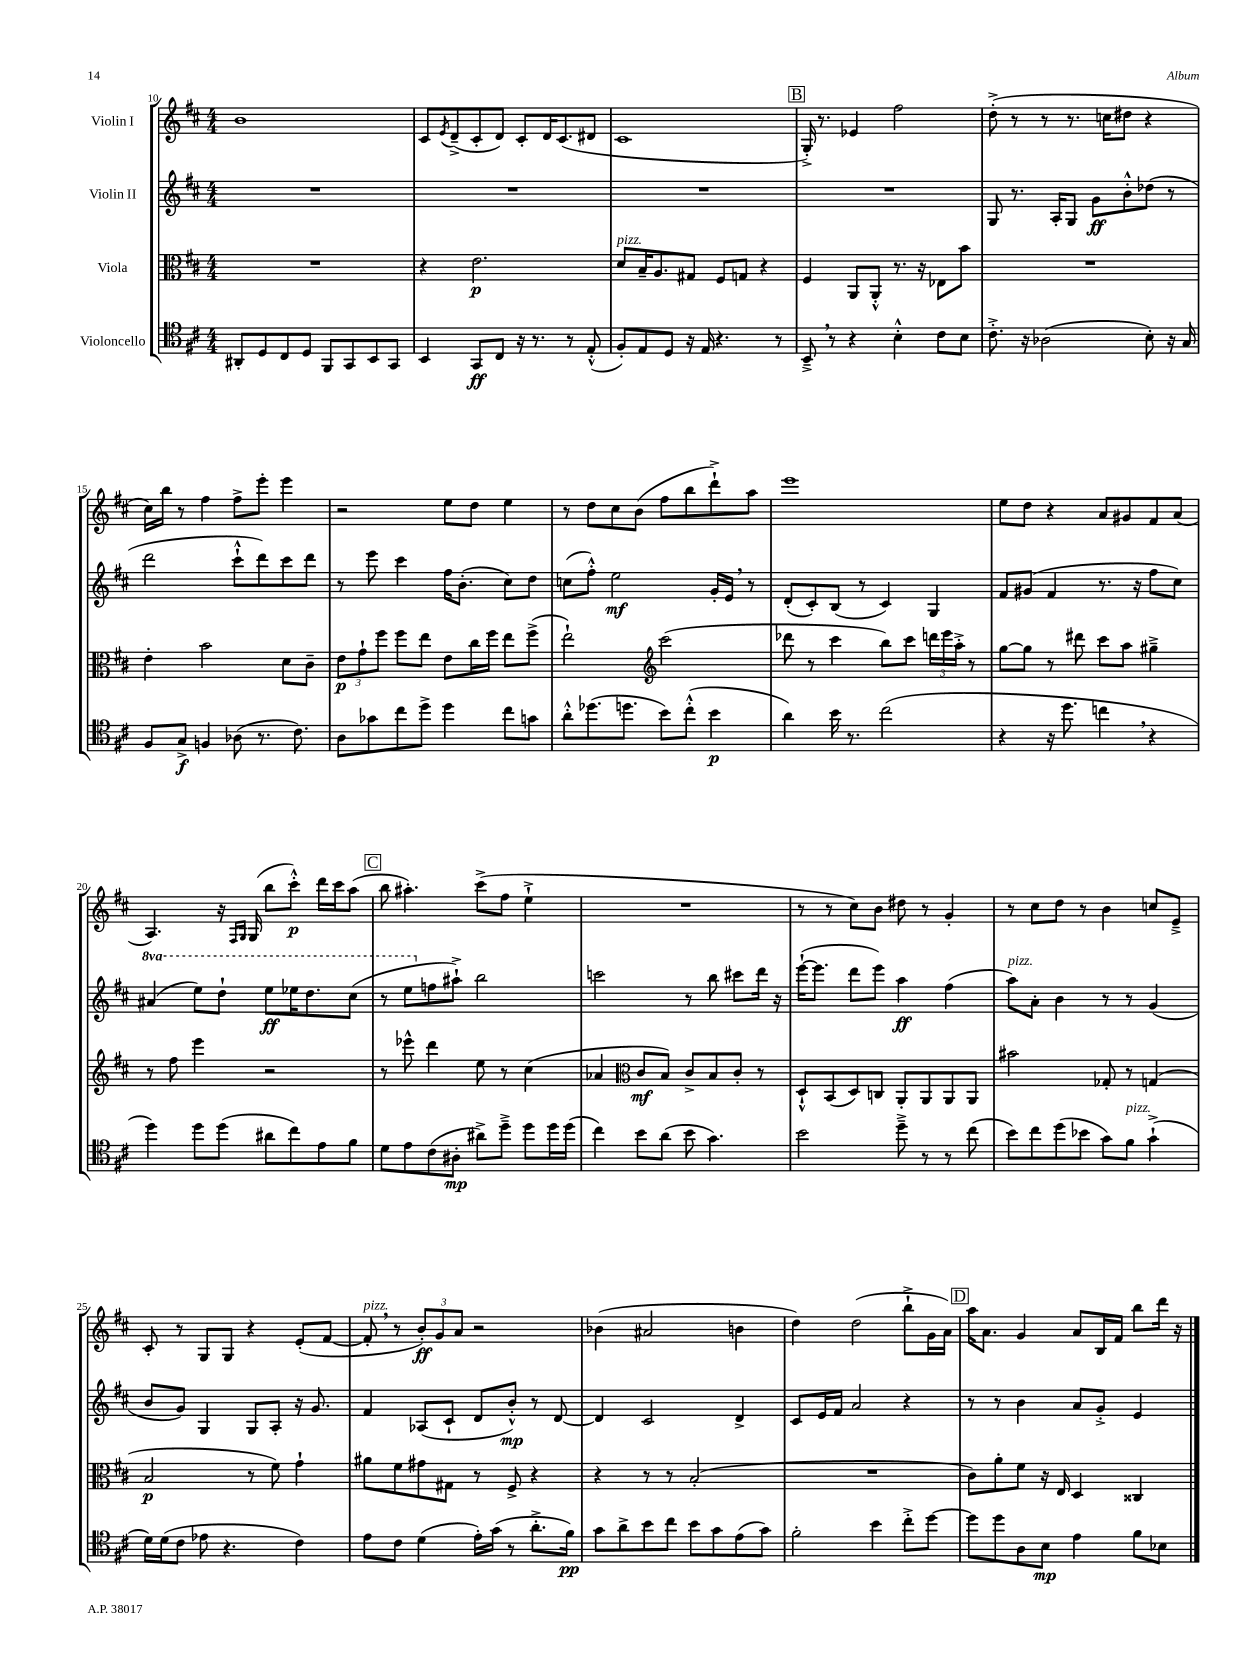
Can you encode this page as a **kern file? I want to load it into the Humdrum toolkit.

**kern	**dynam	**kern	**dynam	**kern	**dynam	**kern	**dynam
*part4	*part4	*part3	*part3	*part2	*part2	*part1	*part1
*staff4	*staff4	*staff3	*staff3	*staff2	*staff2	*staff1	*staff1
*I"Violoncello	*	*I"Viola	*	*I"Violin II	*	*I"Violin I	*
*clefC4	*	*clefC3	*	*clefG2	*	*clefG2	*
*k[f#c#]	*	*k[f#c#]	*	*k[f#c#]	*	*k[f#c#]	*
*M4/4	*	*M4/4	*	*M4/4	*	*M4/4	*
=10	=10	=10	=10	=10	=10	=10	=10
8AA#X'/L	.	1r	.	1r	.	1b	.
8D/	.	.	.	.	.	.	.
8C#/	.	.	.	.	.	.	.
8D/J	.	.	.	.	.	.	.
8FF#/L	.	.	.	.	.	.	.
8GG/	.	.	.	.	.	.	.
8BB/	.	.	.	.	.	.	.
8GG/J	.	.	.	.	.	.	.
=11	=11	=11	=11	=11	=11	=11	=11
4BB/	.	4r	.	1r	.	8c#/L	.
.	.	.	.	.	.	8qe/	.
.	.	.	.	.	.	(8d~^/	.
8GG/L	ff	2.e\	p	.	.	8c#'/	.
8C#/J	.	.	.	.	.	8d/J)	.
16r	.	.	.	.	.	8c#'/L	.
8.r	.	.	.	.	.	.	.
.	.	.	.	.	.	16d/K	.
.	.	.	.	.	.	(8.c#/	.
8r	.	.	.	.	.	.	.
(8E'^^/	.	.	.	.	.	8d#X/J	.
=12	=12	=12	=12	=12	=12	=12	=12
!	!	!LO:TX:a:i:t=pizz.	!	!	!	!	!
8F#'/L)	.	8d/L	.	1r	.	1c#	.
8E/	.	16B~/K	.	.	.	.	.
.	.	8.A/	.	.	.	.	.
8D/J	.	.	.	.	.	.	.
16r	.	8G#X/J	.	.	.	.	.
16E/	.	.	.	.	.	.	.
4.r	.	8F#/L	.	.	.	.	.
.	.	8Gn/J	.	.	.	.	.
.	.	4r	.	.	.	.	.
8r	.	.	.	.	.	.	.
!!LO:REH:place=s1:t=B
=13	=13	=13	=13	=13	=13	=13	=13
8BB~^,/	.	4F#/	.	1r	.	16G'^/)	.
.	.	.	.	.	.	8.r	.
8r	.	.	.	.	.	.	.
4r	.	8AA/L	.	.	.	4e-X/	.
.	.	8AA'^^/J	.	.	.	.	.
4B'^^\	.	8.r	.	.	.	2ff#\	.
.	.	16r	.	.	.	.	.
8c#\L	.	8E-X\L	.	.	.	.	.
8B\J	.	8b\J	.	.	.	.	.
=14	=14	=14	=14	=14	=14	=14	=14
8.c#'^\	.	1r	.	8G/	.	(8dd'^\	.
.	.	.	.	8.r	.	8r	.
16r	.	.	.	.	.	.	.
(2A-X\	.	.	.	.	.	8r	.
.	.	.	.	16A'/KL	.	.	.
.	.	.	.	8G/J	.	8.r	.
.	.	.	.	8g\L	ff	.	.
.	.	.	.	.	.	16ccn\KL	.
.	.	.	.	8b'^^\	.	8dd#X\J	.
8B'\)	.	.	.	(8dd-X\J	.	4r	.
16r	.	.	.	8r	.	.	.
16G/	.	.	.	.	.	.	.
!!LO:LB:g=z
=15	=15	=15	=15	=15	=15	=15	=15
8F#/L	.	4e'\	.	2ddd\	.	16cc#\LL)	.
.	.	.	.	.	.	16bb\JJ	.
8G^/J	f	.	.	.	.	8r	.
4Fn/	.	2b\	.	.	.	4ff#\	.
(8A-X\	.	.	.	8ccc#`^^\L	.	8ff#^\L	.
8.r	.	.	.	8ddd\)	.	8eee'\J	.
.	.	8d\L	.	8ccc#\	.	4eee\	.
8.c#\)	.	.	.	.	.	.	.
.	.	8c#~\J	.	8ddd\J	.	.	.
=16	=16	=16	=16	=16	=16	=16	=16
8A\L	.	12e\L	p	8r	.	2r	.
.	.	12g`\	.	.	.	.	.
8g-X\	.	.	.	8eee\	.	.	.
.	.	12ff#\J	.	.	.	.	.
8cc#\	.	8ff#\L	.	4ccc#\	.	.	.
8dd^\J	.	8ee\J	.	.	.	.	.
4dd\	.	8e\L	.	16ff#\KL	.	8ee\L	.
.	.	.	.	(8.b'\J	.	.	.
.	.	16cc#\L	.	.	.	8dd\J	.
.	.	16ff#\JJ	.	.	.	.	.
8cc#\L	.	8ee\L	.	8cc#\L)	.	4ee\	.
8gn\J	.	(8ff#^\J	.	8dd\J	.	.	.
=17	=17	=17	=17	=17	=17	=17	=17
8a'^^\L	.	2ee`\)	.	(8ccn\L	.	8r	.
(8.dd-X\	.	.	.	8ff#'^^\J)	.	8dd\L	.
.	.	.	.	2ee\	mf	8cc#\	.
8.ddn\J	.	.	.	.	.	.	.
.	.	.	.	.	.	(8b\J	.
*	*	*clefG2	*	*	*	*	*
8b\L)	.	(2ccc#\	.	.	.	8ff#\L	.
(8cc#'^^\J	.	.	.	.	.	8bb\	.
4b\	p	.	.	16g'/LL	.	8ddd`^\)	.
.	.	.	.	16e,/JJ	.	.	.
.	.	.	.	8r	.	8aa\J	.
=18	=18	=18	=18	=18	=18	=18	=18
4a\)	.	8ddd-X\	.	(8d'/L	.	1eee	.
.	.	8r	.	8c#'/)	.	.	.
16b\	.	4ccc#\	.	(8B/J	.	.	.
8.r	.	.	.	.	.	.	.
.	.	.	.	8r	.	.	.
(2cc#\	.	8bb\L)	.	4c#/)	.	.	.
.	.	8ccc#\J	.	.	.	.	.
.	.	24dddn\LL	.	4G/	.	.	.
.	.	24eee\	.	.	.	.	.
.	.	24aa'^\JJ	.	.	.	.	.
.	.	8r	.	.	.	.	.
=19	=19	=19	=19	=19	=19	=19	=19
4r	.	[8gg\L	.	8f#/L	.	8ee\L	.
.	.	8gg\J]	.	(8g#X/J	.	8dd\J	.
16r	.	8r	.	4f#/	.	4r	.
8.dd\	.	.	.	.	.	.	.
.	.	8ddd#X\	.	.	.	.	.
4ccn,\	.	8ccc#\L	.	8.r	.	8a/L	.
.	.	8aa\J	.	.	.	8g#X/	.
.	.	.	.	16r	.	.	.
4r	.	4gg#X~^\	.	8ff#\L	.	8f#/	.
.	.	.	.	8cc#\J)	.	(8a/J	.
!!LO:LB:g=z
=20	=20	=20	=20	=20	=20	=20	=20
*	*	*	*	*8va	*	*	*
4dd\)	.	8r	.	(4aa#X/	.	4.A/)	.
.	.	8ff#\	.	.	.	.	.
8dd\L	.	4eee\	.	8eee\L)	.	.	.
(8dd\J	.	.	.	8ddd`\J	.	16r	.
.	.	.	.	.	.	16qqF#/LL	.
.	.	.	.	.	.	16qqG/JJ	.
.	.	.	.	.	.	(16G/	.
8a#X\L	.	2r	.	8eee\L	ff	8bb\L	.
8cc#\)	.	.	.	16eee-X\K	.	8ccc#'^^\J)	p
.	.	.	.	8.ddd\	.	.	.
8e\	.	.	.	.	.	16ddd\LL	.
.	.	.	.	.	.	16ccc#\J	.
8f#\J	.	.	.	(8ccc#\J	.	(8aa\J	.
!!LO:REH:place=s1:t=C
=21	=21	=21	=21	=21	=21	=21	=21
8d\L	.	8r	.	8r	.	8bb\	.
8e\	.	8eee-X^^\	.	8eee\L	.	4.aa#X'\)	.
*	*	*	*	*X8va	*	*	*
(8c#\	.	4ddd\	.	8ffn\	.	.	.
8A#X'\J	mp	.	.	8aa#X`^\J)	.	.	.
8a#X^\L)	.	8ee\	.	2bb\	.	(8ccc#^\L	.
8dd~^\J	.	8r	.	.	.	8ff#\J	.
8dd\L	.	(4cc#\	.	.	.	4ee`^\	.
16dd\L	.	.	.	.	.	.	.
(16dd\JJ	.	.	.	.	.	.	.
=22	=22	=22	=22	=22	=22	=22	=22
4cc#\)	.	4a-X/	.	2cccn\	.	1r	.
*	*	*clefC3	*	*	*	*	*
8b\L	.	8c#/L	mf	.	.	.	.
(8a\J	.	8B/J)	.	.	.	.	.
8b\	.	8c#^/L	.	8r	.	.	.
4.g\)	.	8B/	.	8bb\	.	.	.
.	.	8c#'/J	.	8ccc#X\L	.	.	.
.	.	8r	.	16ddd\Jk	.	.	.
.	.	.	.	16r	.	.	.
=23	=23	=23	=23	=23	=23	=23	=23
2b\	.	8D`^^/L	.	([16eee`\KL	.	8r	.
.	.	.	.	8.eee\J]	.	.	.
.	.	(8BB/	.	.	.	8r	.
.	.	8D/)	.	8ddd\L	.	8cc#\L)	.
.	.	8Cn/J	.	8eee\J)	.	8b\J	.
8dd~^\	.	8AA'/L	.	4aa\	ff	8dd#X\	.
8r	.	8AA/	.	.	.	8r	.
8r	.	8AA/	.	(4ff#\	.	4g'/	.
(8cc#\	.	8AA/J	.	.	.	.	.
=24	=24	=24	=24	=24	=24	=24	=24
!	!	!	!	!LO:TX:a:i:t=pizz.	!	!	!
8b\L)	.	2b#X\	.	8aa\L)	.	8r	.
8cc#\	.	.	.	8a'\J	.	8cc#\L	.
(8dd\	.	.	.	4b\	.	8dd\J	.
8b-X\J	.	.	.	.	.	8r	.
8g\L)	.	8G-X'/	.	8r	.	4b\	.
!LO:TX:a:i:t=pizz.	!	!	!	!	!	!	!
8f#\J	.	8r	.	8r	.	.	.
(4g`^\	.	(4Gn/	.	(4g/	.	8ccn/L	.
.	.	.	.	.	.	8e~^/J	.
!!LO:LB:g=z
=25	=25	=25	=25	=25	=25	=25	=25
16d\LL)	.	2B/	p	8b/L	.	8c#'/	.
(16d\J	.	.	.	.	.	.	.
8c#\J	.	.	.	8g/J)	.	8r	.
8e-X\	.	.	.	4G/	.	8G/L	.
4.r	.	.	.	.	.	8G/J	.
.	.	8r	.	8G/L	.	4r	.
.	.	8f#\)	.	8A'/J	.	.	.
4c#\)	.	4g`\	.	16r	.	(8e'/L	.
.	.	.	.	8.g/	.	.	.
.	.	.	.	.	.	[8f#/J	.
=26	=26	=26	=26	=26	=26	=26	=26
!	!	!	!	!	!	!LO:TX:a:i:t=pizz.	!
8e\L	.	8a#X\L	.	4f#/	.	8f#',/]	.
8c#\J	.	8f#\	.	.	.	8r	.
(4d\	.	8g#X\	.	(8A-X/L	.	12b'/L)	ff
.	.	.	.	.	.	12g/	.
.	.	8G#X\J	.	8c#`/J	.	.	.
.	.	.	.	.	.	12a/J	.
16e'\LL)	.	8r	.	8d/L	.	2r	.
(16g\JJ	.	.	.	.	.	.	.
8r	.	8F#^/	.	8b'^^/J)	mp	.	.
8.a'^\L	.	4r	.	8r	.	.	.
.	.	.	.	[8d/	.	.	.
16f#\Jk)	pp	.	.	.	.	.	.
=27	=27	=27	=27	=27	=27	=27	=27
8g\L	.	4r	.	4d/]	.	(4b-X\	.
8a^\	.	.	.	.	.	.	.
8b\	.	8r	.	2c#/	.	2a#X/	.
8cc#\J	.	8r	.	.	.	.	.
8b\L	.	(2B'/	.	.	.	.	.
8g\	.	.	.	.	.	.	.
(8e\	.	.	.	4d^/	.	4bn\	.
8g\J)	.	.	.	.	.	.	.
=28	=28	=28	=28	=28	=28	=28	=28
2f#'\	.	1r	.	8c#/L	.	4dd\)	.
.	.	.	.	16e/L	.	.	.
.	.	.	.	16f#/JJ	.	.	.
.	.	.	.	2a/	.	(2dd\	.
4b\	.	.	.	.	.	.	.
8cc#'^\L	.	.	.	4r	.	8bb`^\L	.
[8dd\J	.	.	.	.	.	16g\L	.
.	.	.	.	.	.	16a\JJ)	.
!!LO:REH:place=s1:t=D
=29	=29	=29	=29	=29	=29	=29	=29
8dd\L]	.	8c#\L)	.	8r	.	16aa\KL	.
.	.	.	.	.	.	8.a\J	.
8dd\	.	8a'\	.	8r	.	.	.
8A\	.	8f#\J	.	4b\	.	4g/	.
8B\J	mp	16r	.	.	.	.	.
.	.	16E/	.	.	.	.	.
4e\	.	4D/	.	8a/L	.	8a/L	.
.	.	.	.	8g'^/J	.	16B/L	.
.	.	.	.	.	.	16f#/JJ	.
8f#\L	.	4C##X/	.	4e/	.	8bb\L	.
8B-X\J	.	.	.	.	.	16ddd\Jk	.
.	.	.	.	.	.	16r	.
==	==	==	==	==	==	==	==
*-	*-	*-	*-	*-	*-	*-	*-
